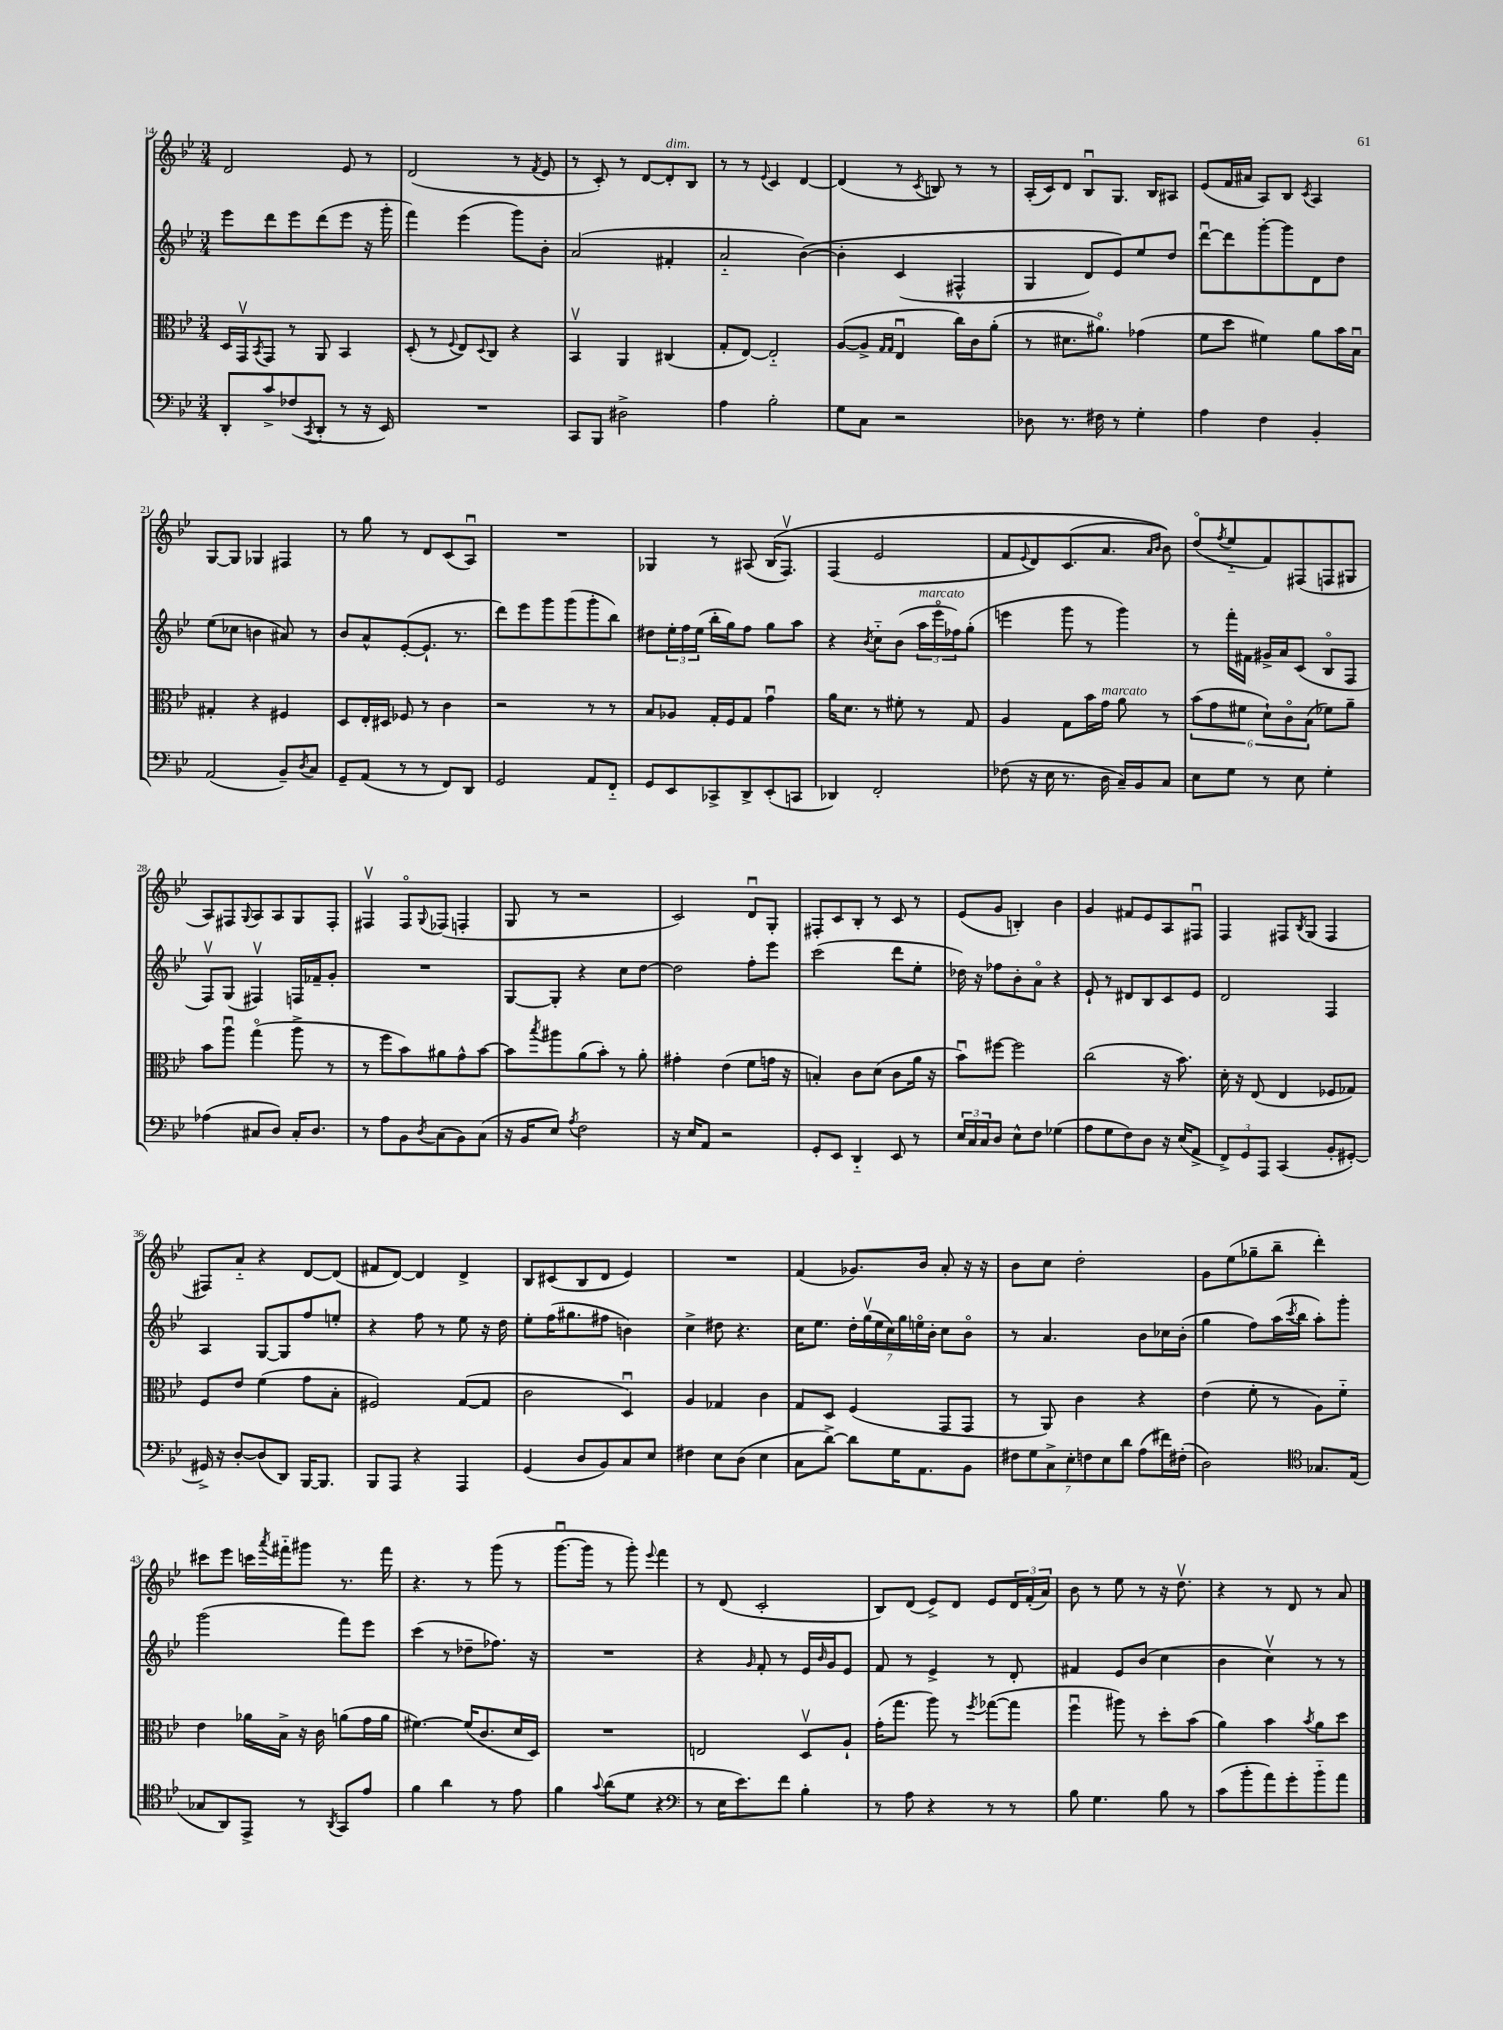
<<
\new StaffGroup <<
\new Staff = "s0" {
    \clef treble \key bes \major \numericTimeSignature \time 3/4
    d'2 ees'8 r8 |
    d'2( r8 \acciaccatura { f'8 } ees'8 |
    r8 c'8-.) r8 d'8~ d'8-.^\markup { \italic "dim." } bes8 |
    r8 r8 \appoggiatura { ees'8 } c'4 d'4~ |
    d'4( r8 \acciaccatura { c'8 } b8) r8 r8 |
    a16-.( c'16) d'8 bes8\downbow g8. bes16 ais8 |
    ees'8( f'16 ais'16 a8) bes8 \acciaccatura { c'8 } a4 |
    g8~ g8 ges4 fis4 |
    r8 g''8 r8 d'8 c'8( a8\downbow) |
    R2. |
    ges4 r8 ais8( bes16\( f8.\upbow) |
    f4( ees'2 |
    f'8 \appoggiatura { ees'8 } d'8) c'8.( a'8. \grace { a'16 bes'16 } bes'8)\) |
    d''8\flageolet( \acciaccatura { f''8 } ees''8-_ f'8) fis8( f8 gis8 |
    a8) fis8 \appoggiatura { g8 } a8 a8 g8 fis8-. |
    fis4\upbow fis8\flageolet \appoggiatura { g8 } fes8( f4-. |
    g8 r8 r2 |
    c'2) d'8\downbow g8-. |
    fis8-. c'8 bes8-. r8 c'8 r8 |
    ees'8( g'8 b4-.) bes'4 |
    g'4 fis'8 ees'8 a8 fis8\downbow |
    f4 fis8 \acciaccatura { bes8 } g8( fis4 |
    fis8) a'8-_ r4 d'8~ d'8( |
    fis'8 d'8~) d'4 d'4-> |
    bes8 cis'8( bes8 d'8 ees'4) |
    R2. |
    f'4( ges'8.) bes'16 a'8-. r16 r16 |
    bes'8 c''8 d''2-. |
    g'8 ees''8( ges''8-- bes''8-- d'''4-.) |
    cis'''8 ees'''8 c'''16 \acciaccatura { a'''8 } fis'''16-_ gis'''8 r8. fis'''16 |
    r4. r8 g'''8( r8 |
    g'''8.~\downbow g'''16 r8 g'''8-.) \appoggiatura { ees'''8 } f'''4 |
    r8 d'8( c'2-. |
    bes8) d'8( ees'8->) d'8 ees'8 \tuplet 3/2 { d'16 f'16-.( a'16) } |
    bes'8 r8 ees''8 r8 r16 d''8.\upbow |
    r4 r8 d'8 r8 a'8 \bar "|." |
}
\new Staff = "s1" {
    \clef treble \key bes \major \numericTimeSignature \time 3/4
    ees'''8 d'''8 ees'''8 d'''8( ees'''8 r16 g'''16-. |
    f'''4) ees'''4( g'''8) bes'8-. |
    a'2( fis'4-. |
    a'2-_ bes'4~)\( |
    bes'4-. c'4( fis4-^ |
    g4 d'8) ees'8\) ees''8 d''8 |
    d'''8~\downbow d'''8 g'''8~-. g'''8 d'8 d''8 |
    ees''8( ces''8 b'4 ais'8) r8 |
    bes'8 a'8-^ ees'8~-.( ees'8.-! r8. |
    d'''8) ees'''8 g'''8 g'''8( g'''8-. bes''8) |
    dis''8 \tuplet 3/2 { ees''16-. f''16 ees''16( } bes''16-. g''16) f''8 g''8 a''8 |
    r4 \acciaccatura { bes'8 } c''8-_ bes'8( \tuplet 3/2 { a''16^\markup { \italic "marcato" } ees'''16\flageolet fes''16) } g''8-.( |
    e'''4 g'''8 r8 g'''4) |
    r8 f'''16-. fis'16 gis'16-> a'16 c'8( bes8\flageolet f8 |
    f8\upbow) g8( fis4\upbow) f16 fes'16-- g'8-. |
    R2. |
    g8~ g8-. r4 c''8 d''8~ |
    d''2 f''8-. ees'''8 |
    c'''2( d'''8 ees''8-. |
    des''16) r16 fes''8 bes'8-. a'8\flageolet r4 |
    ees'8-! r8 dis'8 bes8 c'8 ees'8 |
    d'2 f4 |
    a4 g8~ g8 f''8 e''8-. |
    r4 f''8 r8 ees''8 r16 d''16 |
    ees''8-. f''16( gis''8. fis''8 b'4) |
    c''4-> dis''8 r4. |
    c''16 ees''8. \tuplet 7/4 { d''16-. g''16\upbow( ees''16 c''16) g''16 e''16\flageolet bes'16-. } c''8 bes'8\flageolet |
    r8 a'4. bes'8 ces''16 bes'16-.( |
    g''4 f''8) a''16( \acciaccatura { c'''8 } bes''16 a''8-.) g'''8-. |
    g'''2( f'''8) ees'''8 |
    c'''4( r8 des''8-- fes''8.) r16 |
    R2. |
    r4 \grace { g'16 } f'8-. r8 ees'16 \grace { bes'16 } g'16 ees'8 |
    f'8 r8 ees'4-> r8 d'8-. |
    fis'4 ees'8 bes'8( c''4 |
    bes'4 c''4\upbow) r8 r8 \bar "|." |
}
\new Staff = "s2" {
    \clef alto \key bes \major \numericTimeSignature \time 3/4
    d16 g,16\upbow \acciaccatura { bes,8 } g,8 r8 a,8 bes,4 |
    d8-.( r8 \appoggiatura { f8 } ees8) \appoggiatura { d8 } c8 r4 |
    bes,4\upbow a,4 cis4( |
    g8-. ees8~) ees2-_ |
    a8~( a8-> \grace { g16 g16 } ees4\downbow c''16) c'16 a'8-.( |
    r8 dis'8. ais'8.\flageolet) ges'4( |
    f'8 d''8 fis'4) a'8 bes'16 bes16\downbow |
    gis4-. r4 fis4 |
    d8 ees16-. dis16 fes8 r8 c'4 |
    r2 r8 r8 |
    bes8 aes8 g16-. f16 g8 g'4\downbow |
    a'16 d'8. r8 fis'8-. r8 g8 |
    a4 g8 bes'16 g'16^\markup { \italic "marcato" } a'8 r8 |
    \tuplet 6/4 { bes'8( g'8 fis'8 d'8-!) c'8\flageolet bes8( } fes'8) a'8-- |
    bes'8 a''8\downbow g''4\flageolet( a''8-> r8 |
    r8 f''8 bes'8) ais'8 g'8-^ bes'8~ |
    bes'8 \acciaccatura { bes''8 } ais''8 a'8( bes'8-.) r8 a'8-. |
    gis'4-. ees'4( f'8 g'16 r16 |
    b4-.) c'8 d'8( c'8 a'16 r16 |
    bes'8\downbow) fis''8~ fis''2 |
    c''2( r16 bes'8.) |
    d'16-. r16 ees8( ees4 fes8 ges8) |
    f8 ees'8 f'4( g'8 bes8-. |
    fis2) g8~( g8 |
    c'2 d4\downbow) |
    a4 ges4 c'4 |
    g8 d8 f4( g,8 g,8 |
    r8 a,8) c'4 r4 |
    ees'4( f'8-. r8 a8) f'8-_ |
    ees'4 aes'16 bes16-> r16 c'16 a'8( g'16 a'16 |
    fis'4.~) fis'16( c'8. d'16 d16) |
    R2. |
    e2 d8\upbow a8-! |
    g'16-.( g''8. a''8) r8 \acciaccatura { f''8 } ges''8~( ges''8 |
    f''4\downbow ais''8) r8 d''8-. bes'8( |
    a'4) bes'4 \acciaccatura { bes'8 } a'8 d''8 \bar "|." |
}
\new Staff = "s3" {
    \clef bass \key bes \major \numericTimeSignature \time 3/4
    d,8-. c'8-> fes8( \acciaccatura { c,8 } d,8-. r8 r16 ees,16) |
    R2. |
    c,8 bes,,8 dis2-> |
    a4 bes2-. |
    g8 c8 r2 |
    des8 r8. fis16 r8 g4-. |
    a4 f4 bes,4-. |
    a,2( bes,8--) \acciaccatura { d8 } c8 |
    g,8-- a,8( r8 r8 f,8) d,8 |
    g,2 a,8 f,8-_ |
    g,8 ees,8 ces,8-> d,8-> ees,8-.( c,8 |
    des,4) f,2-. |
    fes8( r16 ees16 r8. d16 c16--) bes,16 c8 |
    ees8 g8 r8 ees8 g4-. |
    aes4( cis8 d8) cis16-. d8. |
    r8 a8 bes,8 \acciaccatura { d8 } c8( bes,8) c8( |
    r16 bes,16 ees8) \acciaccatura { a8 } f2 |
    r16 ees16 a,8 r2 |
    g,8-. ees,8 d,4-_ ees,8 r8 |
    \tuplet 3/2 { ees16 c16 c16 } d8 ees8-^ f8 ges4( |
    a8 g8 f8) d8 r16 ees16( a,8-> |
    \tuplet 3/2 { f,8->) g,8 a,,8 } c,4( bes,8-. gis,8~-.) |
    gis,16-> r16 d8~-. d8( d,8) bes,,16~ bes,,8. |
    bes,,8 a,,8 r4 a,,4 |
    g,4( d8 bes,8) c8 ees8 |
    fis4 ees8 d8( ees4 |
    c8 d'8~->) d'8 g16 a,8. bes,8 |
    \tuplet 7/4 { fis8 g8 c8-> ees8-. f8 ees8 d'8 } a8( fis'16) fis16-.( |
    d2) \clef tenor ges8. ees16( |
    ges8 a,8) ees,8-> r8 \acciaccatura { a,8 } g,8 ees'8 |
    f'4 a'4 r8 ees'8 |
    f'4 \appoggiatura { g'8 } a'8( d'8 r4 |
    \clef bass r8 ees16 ees'8.) f'8 bes4-. |
    r8 a8 r4 r8 r8 |
    bes8 g4. bes8 r8 |
    c'8( bes'8-. a'8) g'8-. bes'8-_ a'8 \bar "|." |
}
>>
>>
\layout { \context { \Score currentBarNumber = #14 } }
